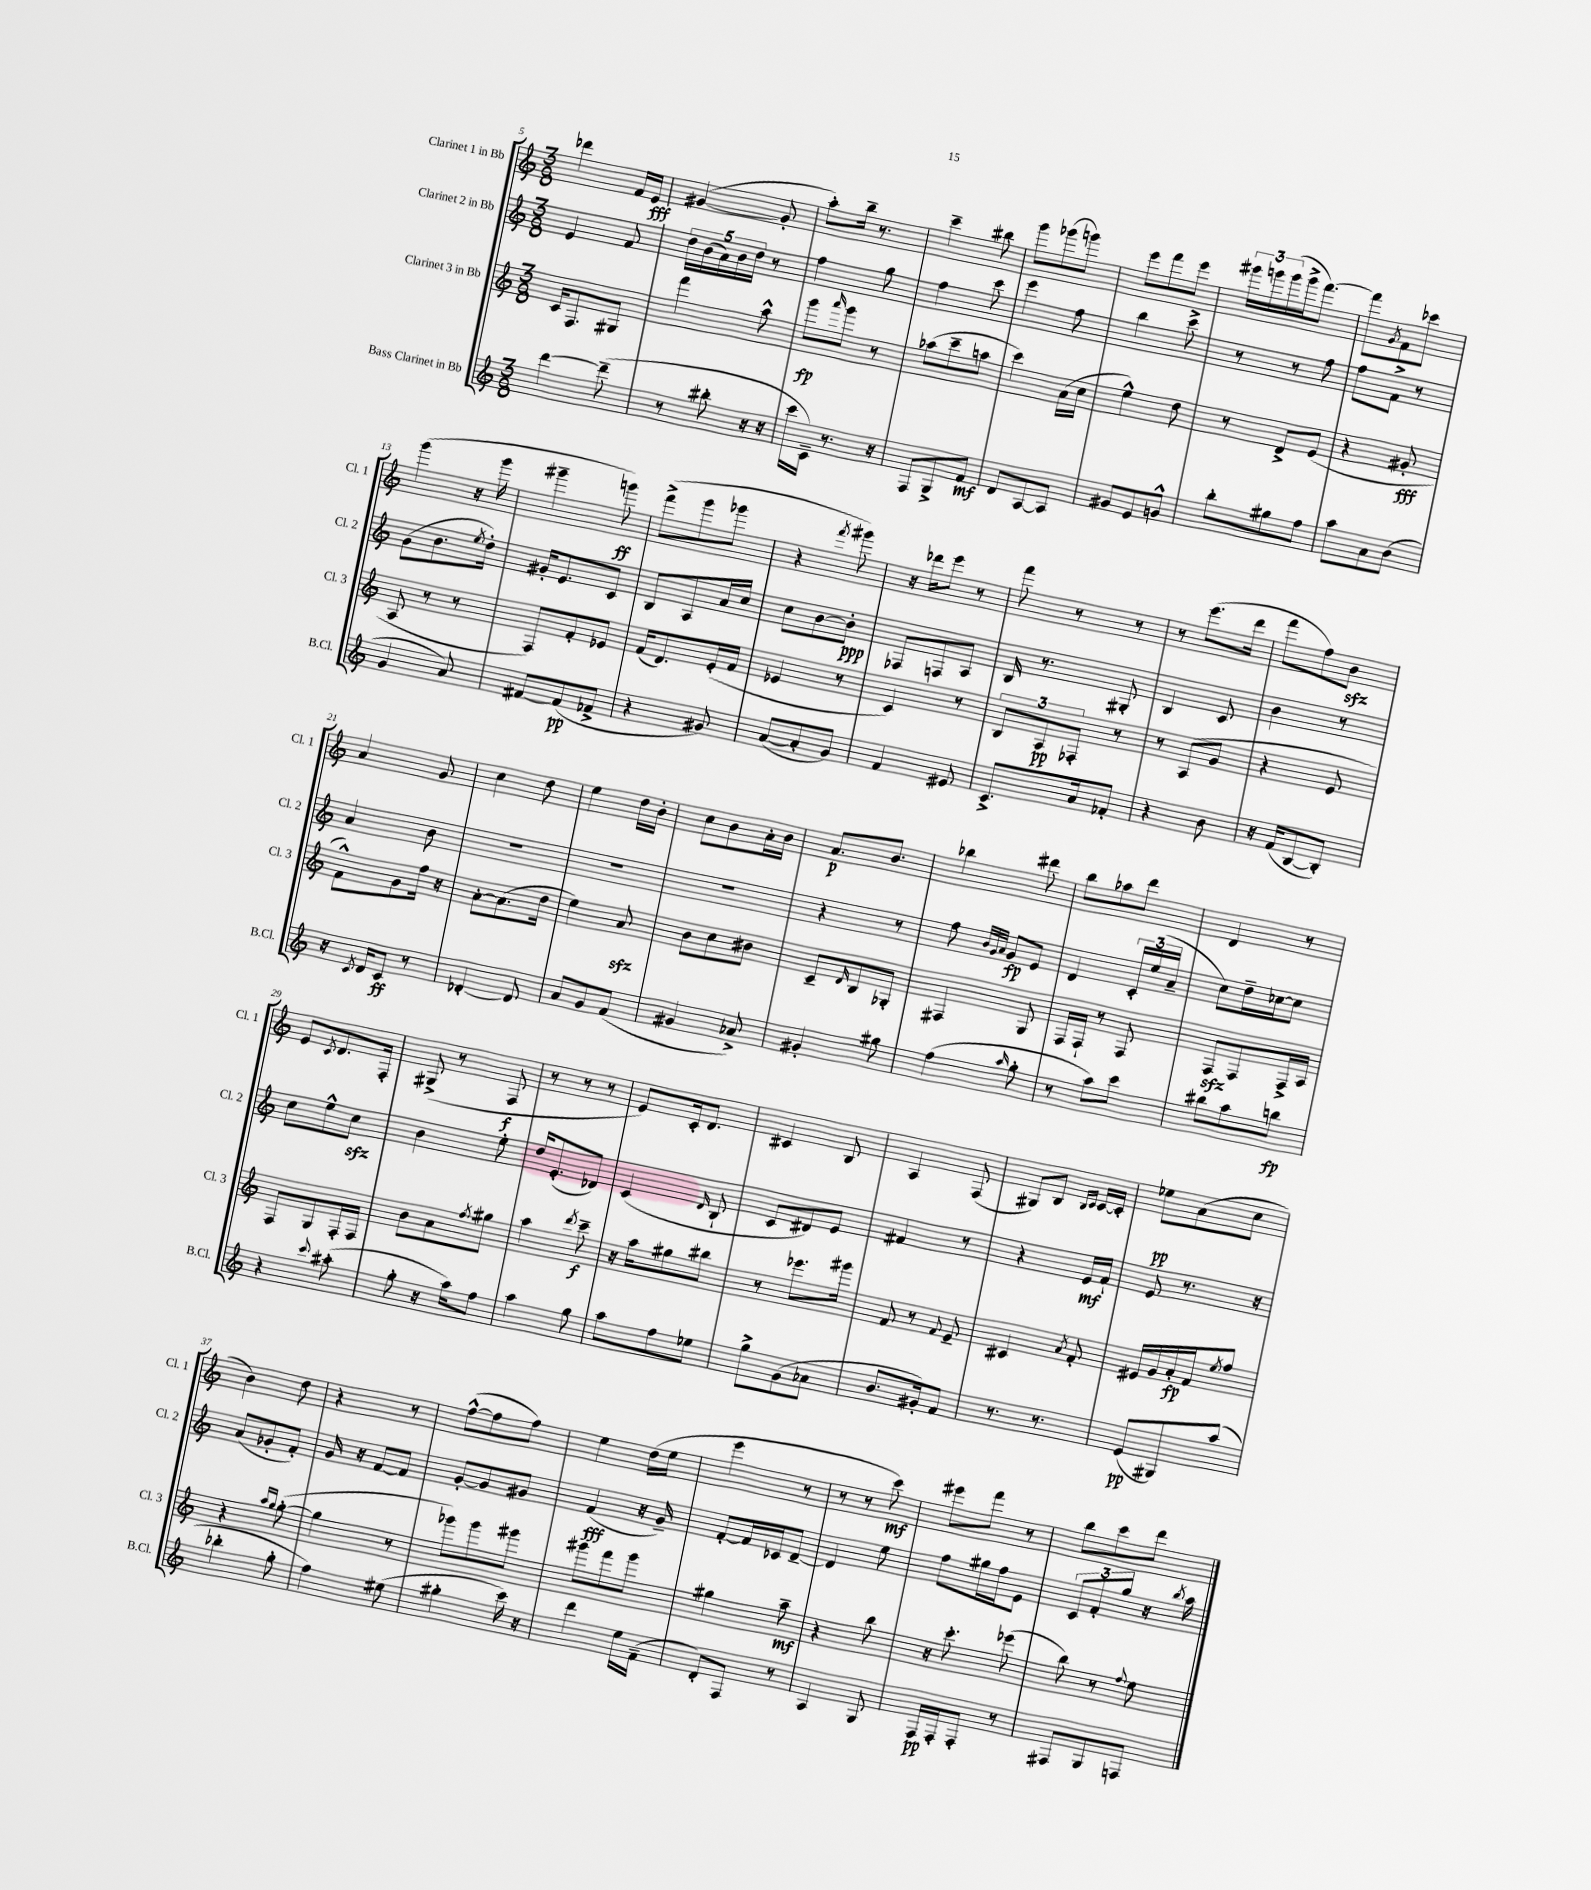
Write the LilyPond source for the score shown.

<<
\new StaffGroup <<
\new Staff = "s0" \with { instrumentName = "Clarinet 1 in Bb" shortInstrumentName = "Cl. 1" } {
    \clef treble \key c \major \numericTimeSignature \time 3/8
    des'''4 f'16 e'16\fff |
    gis'4~( gis'8-. |
    a''8-.) b''16-- r8. |
    c'''4-- bis''8 |
    g'''8 ges'''8( g'''8) |
    e'''8 f'''8 e'''8 |
    \tuplet 3/2 { gis'''16 g'''16 g'''16( } g'''16-> f'''8.~) |
    f'''8 \acciaccatura { g'8 } f'8 ces'''8 |
    g'''4( r16 g'''16 |
    gis'''4-- g'''8\ff) |
    f'''8->( g'''8 ges'''8 |
    r4 \acciaccatura { f'''8 } gis'''8) |
    r16 des'''16 e'''8 r8 |
    f'''8 r8 r8 |
    r8 e'''8.( d'''16 |
    f'''8 f''8) b'8\sfz |
    a'4 g'8 |
    c''4 d''8 |
    e''4 d''16 b'16-. |
    c''8 b'8 a'16-. b'16 |
    a'8.\p b'8. |
    bes''4 dis'''8 |
    b''8 aes''8 d'''8 |
    d'4 r8 |
    e'8 \acciaccatura { c'8 } d'8. f16-. |
    gis8->( r8 f8\f |
    r8 r8 r8 |
    e'8) c'16-. d'8. |
    cis'4 b8 |
    a4 f8( |
    gis8) b8 \grace { b16 c'16 } c'16~ c'16-. |
    ees''8\pp a'8( c''8 |
    b'4) d''8 |
    r4 r8 |
    f''8~-^( f''8 f''8) |
    e''4 d''16( e''16 |
    e'''4 r8 |
    r8 r8 c'''8\mf) |
    eis'''8 f'''8 r8 |
    b''8 c'''8 d'''8 \bar "|." |
}
\new Staff = "s1" \with { instrumentName = "Clarinet 2 in Bb" shortInstrumentName = "Cl. 2" } {
    \clef treble \key c \major \numericTimeSignature \time 3/8
    e'4 f'8 |
    \tuplet 5/4 { d''16 b'16( a'16) b'16 d''16 } r8 |
    f''4 g''8 |
    f''4 c'''8 |
    e'''4 f''8 |
    b''4 c'''8-> |
    r8 r8 f''8 |
    f''8 f'8-> r8 |
    g'8( b'8. \acciaccatura { e''8 } d''16-.) |
    gis'16-. e'8. c'8 |
    b8 a8 a'16 c''16 |
    c''8 b'8~ b'8-.\ppp |
    fes8 f8 a8 |
    b16 r8. gis8-. |
    b4 c'8 |
    b'4 r8 |
    a'4 b'8 |
    R4. |
    R4. |
    R4. |
    r4 r8 |
    f''8 \grace { b'32 g'32 a'32 } g'8\fp e'8 |
    d'4 \tuplet 3/2 { c'16-. e''16( a'16-- } |
    c''8) d''16-- ces''16~ ces''8 |
    c''8 e''8-^ c''8\sfz |
    b'4 e''8-. |
    d''16 e'8.-.( des'8) |
    c'4( \grace { d'16 } b8-! |
    c'8 dis'8) e'8 |
    fis'4 r8 |
    r4 e'16\mf f'16-! |
    e'8 r8. r16 |
    a'8( ges'8-. f'8-.) |
    g'16 r16 f'8~ f'8 |
    g'8~-. g'8 gis'8 |
    f'4\fff( r16 g'16--) |
    f'8~-. f'16 ces'16 d'8~-- |
    d'4 e''8 |
    f''8 gis''16 f''16 e'8 |
    \tuplet 3/2 { c'8 f'8-. g''8 } r16 \acciaccatura { b''8 } a''16 \bar "|." |
}
\new Staff = "s2" \with { instrumentName = "Clarinet 3 in Bb" shortInstrumentName = "Cl. 3" } {
    \clef treble \key c \major \numericTimeSignature \time 3/8
    c'16 f8. gis8 |
    f'''4 a''8-^ |
    g'''8\fp \grace { a'''16 } g'''8 r8 |
    aes''8( c'''8-- a''8 |
    c'''4) a'16( c''16 |
    e''4-^) d''8 |
    r8 d'8-> e'8( |
    r4 gis'8-.\fff |
    a8 r8 r8 |
    f8) f'8-. ees'8 |
    f'16( d'8.) e'16-.( f'16 |
    ees'4 r8 |
    c'4) r8 |
    \tuplet 3/2 { b8 a8\pp fes8-. } r8 |
    r8 a8( g'8 |
    r4 e'8 |
    f'8-^) g'8 f''16 r16 |
    a'8~-. a'8.( d''16 |
    e''4) a'8\sfz |
    b'8 c''8 bis'8 |
    c'8-- \grace { d'16 } b8 ges8-. |
    fis4 g8 |
    f16 f16-! r8 f8 |
    f8\sfz f8 f16-> a16 |
    f8 g8 f16-. f16 |
    b'8 a'8 \acciaccatura { f''8 } gis''8 |
    a''4 \acciaccatura { d'''8 } c'''8--\f |
    r16 a''16 gis''8 bis''8 |
    r8 ees'''8. gis'''16 |
    f'8 r8 \appoggiatura { f'8 } e'8-- |
    cis'4 \acciaccatura { a'8 } f'8-. |
    eis'16 g'16 a'16-.\fp f'16 \acciaccatura { e''8 } f''8 |
    r4 \grace { a''16 g''16 } g''8~-.( |
    g''4 r8 |
    ges'''8) ges'''8 gis'''8 |
    gis'''8 f'''8 gis'''8 |
    gis''4 a''8--\mf |
    r4 b''8 |
    r16 c'''8.-. ees'''8( |
    b''8) r8 \appoggiatura { f''8 } e''8 \bar "|." |
}
\new Staff = "s3" \with { instrumentName = "Bass Clarinet in Bb" shortInstrumentName = "B.Cl." } {
    \clef treble \key c \major \numericTimeSignature \time 3/8
    d'''4~ d'''8--( |
    r8 bis''8-. r16 r16 |
    c'''16 c'16--) r8. r16 |
    f8 g8-> f'8\mf |
    d'8 a8~ a8 |
    gis'8 e'8 g'8-^ |
    b''8-. gis''8 f''8 |
    a''8 a'8 b'8( |
    g'4 a'8) |
    fis'8~ fis'8\pp( fes'8-> |
    r4 gis'8) |
    a'8~( a'8-. g'8) |
    f'4 eis'8 |
    c'8.-> a'16 fes'8-. |
    r4 b'8 |
    r16 f'16( b8~ b8-.) |
    r16 \acciaccatura { c'8 } d'16 c'8\ff r8 |
    des'4~-. des'8 |
    a'8 g'8 f'8( |
    gis'4 aes'8->) |
    gis'4-. gis''8 |
    f''4( \grace { a''16 } g''8-. |
    r8 a''8) c'''8 |
    bis''8 a''8 b''8\fp |
    r4 \appoggiatura { c'''8 } ais''8-.( |
    g''8-. r16 a''16) f''8 |
    a''4 g''8 |
    a''8 f''8 ees''8 |
    g''8-> g'8( aes'8 |
    b'8. gis'16-.) f'8 |
    r8. r8. |
    e'8\pp( gis8) a''8( |
    bes''4-. g''8-. |
    f''4) eis''8( |
    gis''4-. c'''16) r16 |
    d'''4 e''16 f'16--( |
    d'8-.) f8 r8 |
    a4 g8 |
    f16\pp f16-. f8-. r8 |
    fis8 g8 f8 \bar "|." |
}
>>
>>
\layout { \context { \Score currentBarNumber = #5 } }
